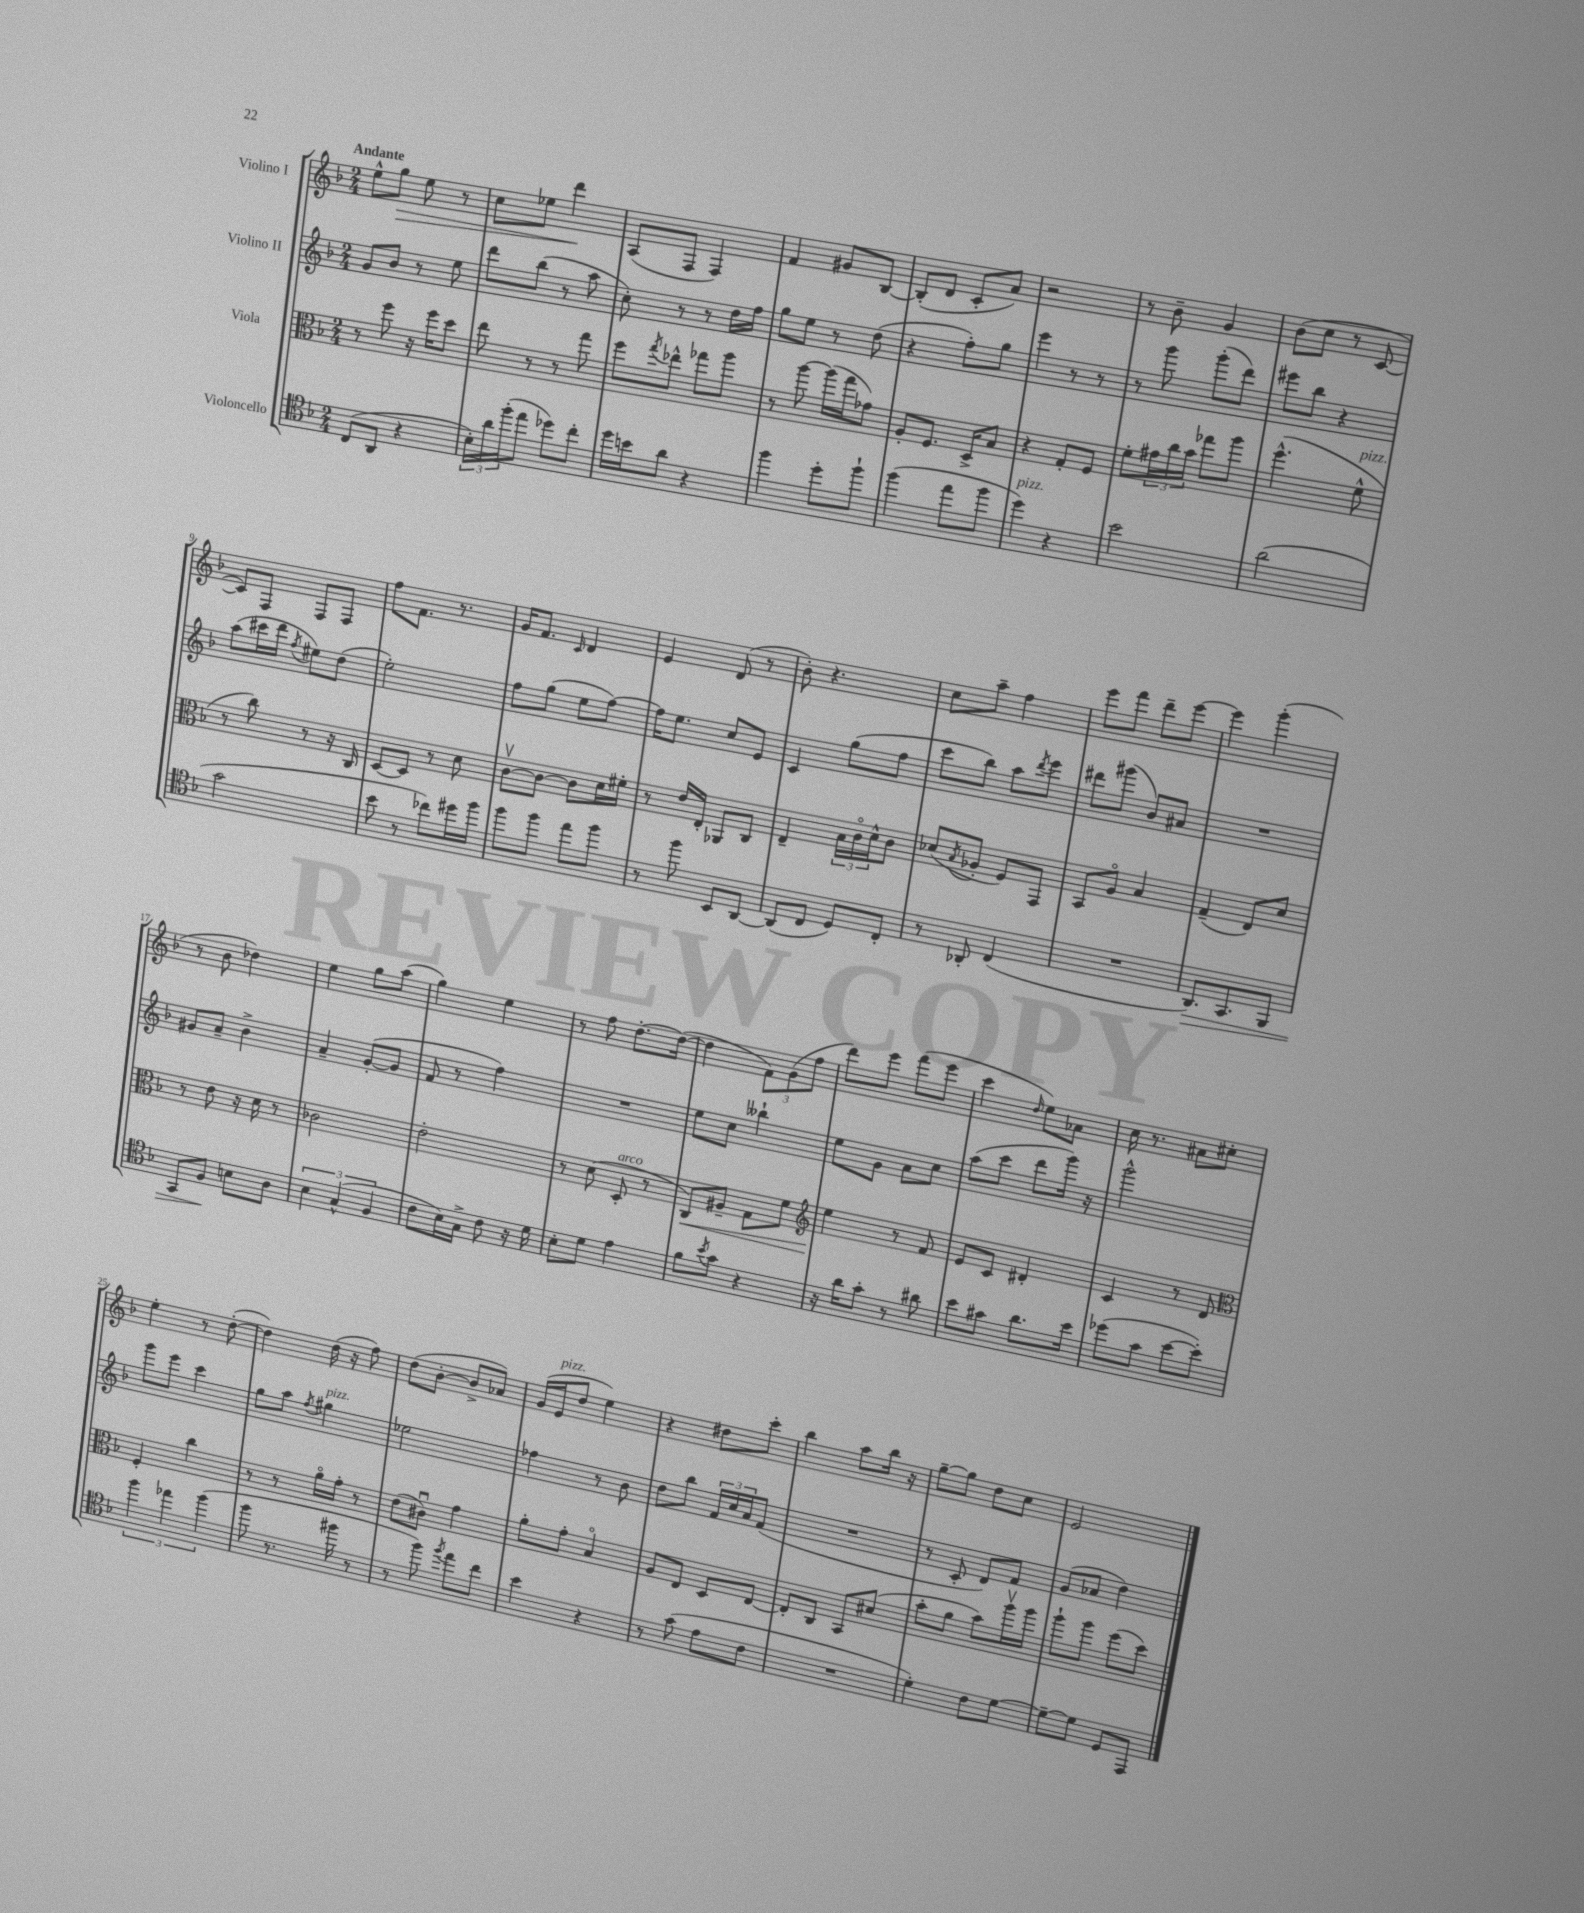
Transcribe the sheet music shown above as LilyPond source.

<<
\new StaffGroup <<
\new Staff = "s0" \with { instrumentName = "Violino I" } {
    \clef treble \key f \major \numericTimeSignature \time 2/4 \tempo "Andante"
    e''8-^ g''8\> e''8 r8 |
    c''8 ees''8 d'''4\! |
    a8( f8 f4) |
    f'4 gis'8 bes8~ |
    bes8-.( d'8 c'8-. a'8) |
    r2 |
    r8 bes'8-- g'4 |
    bes'8( c''8 r8 c'8~ |
    c'8) f8 f8 f8 |
    f''8 f'8. r8. |
    g'16 f'8. \grace { c'16 } d'4 |
    e'4 d'8( r8 |
    bes'8-.) r4. |
    c''8 a''8-- f''4 |
    e'''8 f'''8 d'''8-- e'''8~ |
    e'''4 g'''4-.( |
    r8 bes'8 des''4) |
    e''4 g''8 a''8( |
    g''4) e''4 |
    r8 f''8 d''8.~-. d''16~( |
    d''4 \tuplet 3/2 { f'8) g'8( f''8 } |
    d'''8) e'''8 f'''8( e'''8 |
    c'''4 \grace { d''16 } e''8) aes'8 |
    c''16 r8. ais'8 cis''8-. |
    e''4-. r8 d''8~-.( |
    d''4) d''16( r16 f''8) |
    d''8( bes'8~-. bes'8-> aes'8) |
    g'16( e'16^\markup { \italic "pizz." } d''8 e''4) |
    r4 dis''8 c'''8-. |
    bes''4 a''8 bes''16 r16 |
    g''8~-- g''8 d''8 c''8 |
    e'2 \bar "|." |
}
\new Staff = "s1" \with { instrumentName = "Violino II" } {
    \clef treble \key f \major \numericTimeSignature \time 2/4
    g'8 bes'8 r8 e''8 |
    d'''8 bes''8( r8 a''8 |
    c''8-.) r8 r8 d''16 f''16 |
    g''8 e''8 r8 d''8( |
    r4 f''8-.) g''8 |
    e'''4 r8 r8 |
    r8 g'''8 g'''8-.( d'''8) |
    eis'''8 bes''8 r4 |
    a''8( cis'''16 d'''16 \acciaccatura { f''8 } eis''8) d''8( |
    e''2-.) |
    f''8 g''8( e''8 f''8~) |
    f''16 e''8. c''8 e'8 |
    c'4 g''8( f''8 |
    c'''8 bes''8) a''8 \acciaccatura { d'''8 } e'''8 |
    dis'''8 gis'''8( bes'8) ais'8 |
    R2 |
    gis'8 a'8-- bes'4-> |
    a'4-- g'8~-.( g'8 |
    f'8 r8 f''4) |
    R2 |
    e''8 c''8 beses''4-! |
    e''8 g'8 a'8 c''8 |
    a''8( c'''8 d'''8 g'''16) r16 |
    g'''2-^ |
    g'''8 e'''8 c'''4 |
    g''8 a''8 \acciaccatura { f''8 } gis''4^\markup { \italic "pizz." } |
    ees''2 |
    fes''4 r8 bes'8 |
    d''8 bes''8 \tuplet 3/2 { f'16 c''16 a'16 } f'8( |
    R2 |
    r8 c'8-. d'8) f'8 |
    g'8( aes'8 d''4) \bar "|." |
}
\new Staff = "s2" \with { instrumentName = "Viola" } {
    \clef alto \key f \major \numericTimeSignature \time 2/4
    r8 f''8 r16 f''16 d''8 |
    e''8 r8 r8 g''8 |
    f''8 \acciaccatura { g''8 } ees''8-^ ges''8 a''8 |
    r8 a''8~ a''16( g''16 ges'8) |
    a8-. f8. d16-> bes8 |
    r4 g8-. f8 |
    f'8-. \tuplet 3/2 { gis'16 c''16 bes'16 } ges''8 a''8 |
    f''4.-^( f'8-^^\markup { \italic "pizz." } |
    r8 c''8) r8 r16 c16 |
    d8~ d8 r8 d'8 |
    c'8~\upbow c'8~ c'8 d'16 fis'16-. |
    r8 e'16 e16-. aes,8 c8 |
    e4-- \tuplet 3/2 { bes16 c'16\flageolet d'16-^ } c'8 |
    des'8( \acciaccatura { bes8 } aes8-. f8) g,8 |
    bes,8 a8\flageolet bes4 |
    g4--( e8) d'8 |
    r8 e'8 r16 d'16 r8 |
    ces'2 |
    e'2-. |
    r8 d'8( d8-.^\markup { \italic "arco" } r8 |
    c8\<) ais8-- g8 f'8 |
    \clef treble e''4\! r8 f'8 |
    e'8 c'8 dis'4-. |
    c'4 r8 d'8 |
    \clef alto f4-. c''4 |
    r8 r8 a'16\flageolet g'16-. r8 |
    e'8( cis'8\downbow) g'4 |
    a'8-. g'8-. bes4\flageolet |
    a8 e8 d8 e8~ |
    e8-. c8 bes,8 dis'8( |
    bes'8-. a'8 bes'8) a''16\upbow a''16 |
    a''8-! a''8 f''8( d''8) \bar "|." |
}
\new Staff = "s3" \with { instrumentName = "Violoncello" } {
    \clef tenor \key f \major \numericTimeSignature \time 2/4
    c8( a,8 r4 |
    \tuplet 3/2 { bes16-.) a'16 f''16-.( } e''8 des''8) c''8-. |
    d''16 b'16 a'8 r4 |
    f''4 d''8-. f''8-! |
    f''4( e''8 f''8 |
    d''4^\markup { \italic "pizz." }) r4 |
    bes'2 |
    a'2( |
    g'2 |
    bes'8 r8 ces''8) dis''16 f''16 |
    f''8 f''8 e''8 f''8 |
    r8 f''8 bes,8 a,8~ |
    a,8( c8 d8) c8-. |
    r8 aes,8-. c4( |
    R2 |
    a,8.\>) g,8. f,8 |
    g,8 f8\! b8 a8 |
    \tuplet 3/2 { bes4 g4-^( f4 } |
    c'8 bes16) g16-> c'8 r16 d'16 |
    bes8-. d'8 e'4 |
    f'8 \acciaccatura { bes'8 } g'8 r4 |
    r16 a'16 g'8-. r8 ais'8 |
    bes'8 gis'8 a'8. bes'16 |
    des''8( g'8 bes'8~ bes'8-.) |
    \tuplet 3/2 { f''4 ees''4 f''4( } |
    f''8 r8. fis''16 r8 |
    r8 f''8) \acciaccatura { f''8 } e''8 c''8 |
    bes'4 r4 |
    r8 g'8( e'8 c'8 |
    R2 |
    d'4-.) c'8 d'8~ |
    d'8~-- d'8 d8 e,8 \bar "|." |
}
>>
>>
